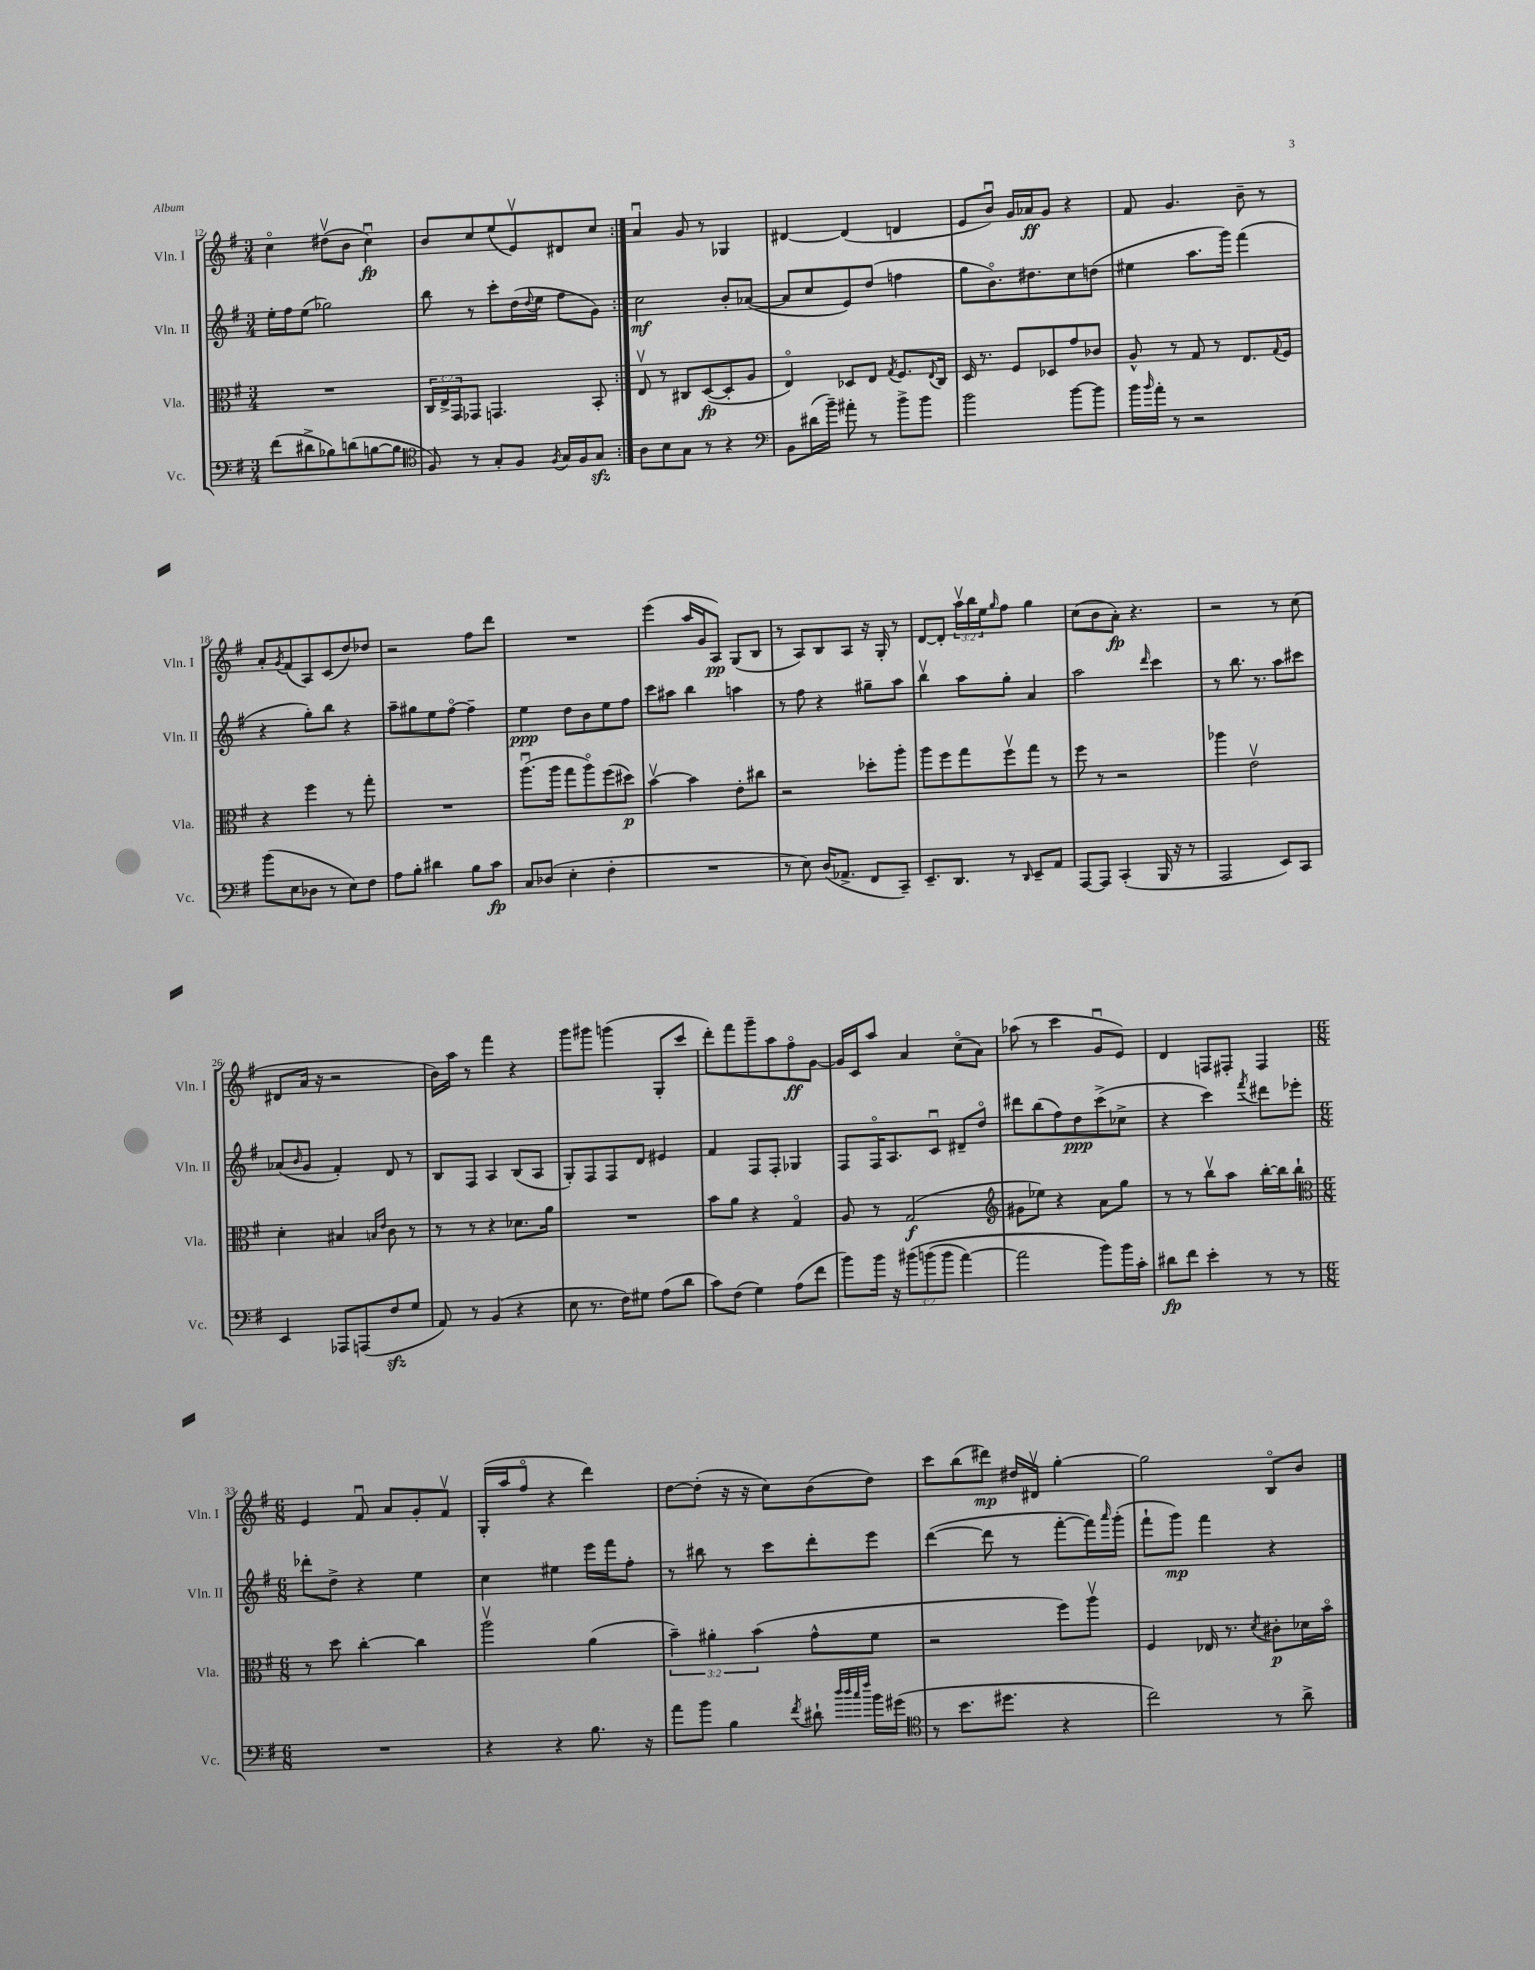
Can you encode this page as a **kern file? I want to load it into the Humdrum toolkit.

**kern	**dynam	**kern	**dynam	**kern	**dynam	**kern	**dynam
*part4	*part4	*part3	*part3	*part2	*part2	*part1	*part1
*staff4	*staff4	*staff3	*staff3	*staff2	*staff2	*staff1	*staff1
*I"Vc.	*	*I"Vla.	*	*I"Vln. II	*	*I"Vln. I	*
*I'Vc.	*	*I'Vla.	*	*I'Vln. II	*	*I'Vln. I	*
*clefF4	*	*clefC3	*	*clefG2	*	*clefG2	*
*k[f#]	*	*k[f#]	*	*k[f#]	*	*k[f#]	*
*M3/4	*	*M3/4	*	*M3/4	*	*M3/4	*
=12	=12	=12	=12	=12	=12	=12	=12
(8f#\L	.	2.r	.	16ee'\LL	.	4cc\	.
.	.	.	.	16ff#\J	.	.	.
8d#X^\	.	.	.	(8ee\J	.	.	.
8B-X\)	.	.	.	2gg-X\)	.	(8dd#Xv\L	.
(8dn\	.	.	.	.	.	8b\J	.
[8Bn\	.	.	.	.	.	4ccu\)	fp
8B\J]	.	.	.	.	.	.	.
=13	=13	=13	=13	=13	=13	=13	=13
*clefC4	*	*	*	*	*	*	*
8F#/)	.	24C/LL	.	8bb\	.	8b/L	.
.	.	24E^/	.	.	.	.	.
.	.	24GG/J	.	.	.	.	.
8r	.	8GG-X/J	.	8r	.	8cc/	.
8G'/L	.	4.GGn/	.	8ccc'\L	.	(8ee/	.
8F#/J	.	.	.	(16dd\L	.	8ev/)	.
.	.	.	.	8qqdd/	.	.	.
.	.	.	.	16ee\JJ	.	.	.
8qF#/	.	.	.	.	.	.	.
16G/LL	.	.	.	8ff#\L	.	8d#X/	.
16F#/J	.	.	.	.	.	.	.
8Gzz/J	.	8BB'/	.	8g\J)	.	8cc/J	.
=14:|!	=14:|!	=14:|!	=14:|!	=14:|!	=14:|!	=14:|!	=14:|!
8A\L	.	8Ev/	.	2cc\	mf	4au/	.
8B\	.	8r	.	.	.	.	.
8G\J	.	8C#X/L	.	.	.	8g/	.
8r	.	([8D/	fp	.	.	8r	.
4r	.	8D'/]	.	8b'/L	.	4G-X/	.
.	.	8A/J	.	([8a-X/J	.	.	.
=15	=15	=15	=15	=15	=15	=15	=15
*clefF4	*	*	*	*	*	*	*
8BB\L	.	4E/)	.	8a-/L]	.	[4d#X/	.
(16d#X\L	.	.	.	8cc/	.	.	.
16b~\JJ)	.	.	.	.	.	.	.
8a#X'\	.	8D-X/L	.	8e/)	.	(4d#/]	.
8r	.	8E/J	.	(8dd/J	.	.	.
.	.	8qG/	.	.	.	.	.
8b^\L	.	8.F#/L	.	4ffn\	.	4dn/	.
8b\J	.	.	.	.	.	.	.
.	.	8qqE/	.	.	.	.	.
.	.	16C/Jk	.	.	.	.	.
=16	=16	=16	=16	=16	=16	=16	=16
2b\	.	16D/	.	8gg\L	.	8e/L	.
.	.	8.r	.	.	.	.	.
.	.	.	.	8.b\)	.	8bu/J)	.
.	.	8F#/L	.	.	.	16g/LL	.
.	.	.	.	8.dd#X\	.	16a-X/J	ff
.	.	8D-X/	.	.	.	8g/J	.
[8b\L	.	8g/	.	8cc\	.	4r	.
8b\J]	.	8c-X/J	.	(8ddn\J	.	.	.
=17	=17	=17	=17	=17	=17	=17	=17
16b\LL	.	8A^^/	.	4ee#X\	.	8f#/	.
16qqb/	.	.	.	.	.	.	.
16a'\JJ	.	.	.	.	.	.	.
8r	.	8r	.	.	.	4.g/	.
2r	.	8G/	.	8.aa\L	.	.	.
.	.	8r	.	.	.	.	.
.	.	.	.	16ggg\Jk)	.	.	.
.	.	8.E/L	.	(4fff#\	.	8b~\	.
.	.	.	.	.	.	8r	.
.	.	8qqG/	.	.	.	.	.
.	.	16F#/Jk	.	.	.	.	.
!!LO:LB:g=z
=18	=18	=18	=18	=18	=18	=18	=18
(8b\L	.	4r	.	4r	.	8a'/L	.
.	.	.	.	.	.	8qg/	.
8E\	.	.	.	.	.	(8f#/	.
8D-X\J	.	4ff#\	.	8gg'\L)	.	8A/)	.
8r	.	.	.	8bb\J	.	(8c/	.
8E\L)	.	8r	.	4r	.	8dd/)	.
8F#\J	.	8gg'\	.	.	.	8dd-X/J	.
=19	=19	=19	=19	=19	=19	=19	=19
8A\L	.	2.r	.	8aa~\L	.	2r	.
8B'\J	.	.	.	8gg#X\	.	.	.
4d#X\	.	.	.	8ee\	.	.	.
.	.	.	.	[8ff#\J	.	.	.
8B\L	.	.	.	4ff#~\]	.	8ff#\L	.
8c\J	fp	.	.	.	.	8ddd\J	.
=20	=20	=20	=20	=20	=20	=20	=20
8C/L	.	(8.aau\L	.	4ee\	ppp	2.r	.
(8D-X/J	.	.	.	.	.	.	.
.	.	16aa\Jk	.	.	.	.	.
4E'\	.	8gg\L	.	8dd\L	.	.	.
.	.	8aa\)	.	8b\	.	.	.
4F#'\	.	(8ff#\	.	8ee\	.	.	.
.	.	8dd#X\J)	p	8ff#\J	.	.	.
=21	=21	=21	=21	=21	=21	=21	=21
2.r	.	[4bv\	.	8ccc\L	.	(4eee\	.
.	.	.	.	8aa#X\J	.	.	.
.	.	4b\]	.	4bb\	.	16aa/LL	.
.	.	.	.	.	.	16g/J	.
.	.	.	.	.	.	8A/J)	pp
.	.	8e'\L	.	4aan\	.	(8G/L	.
.	.	8cc#X\J	.	.	.	8B/J	.
=22	=22	=22	=22	=22	=22	=22	=22
8r	.	2r	.	8r	.	8r	.
8E\)	.	.	.	8ff#\	.	8A/L)	.
(16D/KL	.	.	.	4r	.	8B/	.
8.AA-X^/J	.	.	.	.	.	.	.
.	.	.	.	.	.	8A/J	.
8FF#/L	.	8dd-X'\L	.	8gg#X~\L	.	16r	.
.	.	.	.	.	.	16G'/	.
8CC~/J)	.	8aa'\J	.	8aa\J	.	8r	.
=23	=23	=23	=23	=23	=23	=23	=23
8.EE~/L	.	8aa\L	.	4bbv\	.	[8d/L	.
.	.	8ff#\	.	.	.	8d'/J]	.
8.DD/J	.	.	.	.	.	.	.
.	.	8gg\	.	8aa\L	.	24aav\LL	.
.	.	.	.	.	.	24bb\	.
.	.	.	.	.	.	24ee\J	.
.	.	.	.	.	.	16qqgg/	.
8r	.	8ff#v\	.	8gg'\J	.	8ff#\J	.
16qqDD/	.	.	.	.	.	.	.
8EE~/L	.	8gg\J	.	4a/	.	4gg\	.
8AA/J	.	8r	.	.	.	.	.
=24	=24	=24	=24	=24	=24	=24	=24
[8AAA/L	.	8ff#\	.	2aa\	.	(8cc\L	.
8AAA/J]	.	8r	.	.	.	8b\	.
(4CC'/	.	2r	.	.	.	8a'\J)	fp
.	.	.	.	.	.	4.r	.
.	.	.	.	16qqddd/	.	.	.
16BBB/	.	.	.	4ccc\	.	.	.
16r	.	.	.	.	.	.	.
8r	.	.	.	.	.	.	.
=25	=25	=25	=25	=25	=25	=25	=25
2AAA/	.	4aa-X\	.	8r	.	2r	.
.	.	.	.	8.bb\	.	.	.
.	.	2ev\	.	.	.	.	.
.	.	.	.	8.r	.	.	.
8EE/L)	.	.	.	8aa\L	.	8r	.
8CC/J	.	.	.	8ccc#X\J	.	(8cc\	.
!!LO:LB:g=z
=26	=26	=26	=26	=26	=26	=26	=26
4EE/	.	4d'\	.	(8a-X/L	.	8d#X/L	.
.	.	.	.	16qqb/	.	.	.
.	.	.	.	8g/J	.	16a/Jk	.
.	.	.	.	.	.	16r	.
8AAA-X/L	.	4B#X/	.	4f#'/)	.	2r	.
(8AAAn/	.	.	.	.	.	.	.
.	.	16qqBn/LL	.	.	.	.	.
.	.	16qqe/JJ	.	.	.	.	.
8F#zz/	.	8c\	.	8d/	.	.	.
8G/J	.	8r	.	8r	.	.	.
=27	=27	=27	=27	=27	=27	=27	=27
8AA/)	.	8r	.	8B/L	.	16b\LL)	.
.	.	.	.	.	.	16aa\JJ	.
8r	.	8r	.	8F#/J	.	8r	.
(4BB/	.	4r	.	4A/	.	4fff#\	.
4r	.	8.d-X\L	.	(8B/L	.	4r	.
.	.	.	.	8A/J	.	.	.
.	.	16a\Jk	.	.	.	.	.
=28	=28	=28	=28	=28	=28	=28	=28
8E\	.	2.r	.	8G'/L)	.	8ggg\L	.
8.r	.	.	.	8F#/	.	8ggg#X\J	.
.	.	.	.	8F#/	.	(4gggn\	.
16F#\KL)	.	.	.	.	.	.	.
8G#X\J	.	.	.	8d/J	.	.	.
(8A\L	.	.	.	4e#X/	.	8G'/L	.
8d\J	.	.	.	.	.	8ccc/J	.
=29	=29	=29	=29	=29	=29	=29	=29
8c\L)	.	8b\L	.	4f#/	.	8ddd'\L)	.
(8F#\J	.	8a\J	.	.	.	8fff#\	.
4G\)	.	4r	.	8F#/L	.	8ggg~\	.
.	.	.	.	8F#'/J	.	8aa\	.
(8A\L	.	4G/	.	4G-X/	.	8ff#\	ff
8f#\J	.	.	.	.	.	[8g\J	.
=30	=30	=30	=30	=30	=30	=30	=30
8b\L)	.	8A/	.	8F#/L	.	16g/LL]	.
.	.	.	.	.	.	16c/J	.
16b\Jk	.	8r	.	16F#/K	.	8aa/J	.
16r	.	.	.	8.A/	.	.	.
(12b#X\L	.	(2G/	f	.	.	4a/	.
(12bn\	.	.	.	.	.	.	.
.	.	.	.	8cu/J	.	.	.
12b\J	.	.	.	.	.	.	.
[4a\)	.	.	.	8d#X~/L	.	(8cc\L	.
.	.	.	.	8dd/J	.	8a\J)	.
=31	=31	=31	=31	=31	=31	=31	=31
*	*	*clefG2	*	*	*	*	*
2a\]	.	8g#X\L	.	8ddd#X\L	.	(8aa-X\	.
.	.	8ee-X\J)	.	(8bb\	.	8r	.
.	.	4r	.	8ff#\)	.	4ccc\	.
.	.	.	.	8dd\	ppp	.	.
8b\L)	.	8a\L	.	(8ccc^\	.	8gu/L	.
16b\L	.	8gg\J	.	8cc-X^\J	.	8e/J)	.
16c'\JJ	.	.	.	.	.	.	.
=32	=32	=32	=32	=32	=32	=32	=32
8d#X\L	fp	8r	.	4r	.	4d/	.
8f#\J	.	8r	.	.	.	.	.
4e'\	.	8bbv\L	.	4ccc\)	.	8Fn/L	.
.	.	8aa\J	.	.	.	8F#X'/J	.
.	.	.	.	8qfff#/	.	.	.
8r	.	[16bb'\LL	.	8ddd#X\L	.	4F#/	.
.	.	16bb\J]	.	.	.	.	.
8r	.	8bb`\J	.	8eee-X'\J	.	.	.
!!LO:LB:g=z
=33	=33	=33	=33	=33	=33	=33	=33
*	*	*clefC3	*	*	*	*	*
*M6/8	*	*M6/8	*	*M6/8	*	*M6/8	*
2.r	.	8r	.	8ddd-X'\L	.	4e/	.
.	.	8dd\	.	8dd^\J	.	.	.
.	.	[4cc'\	.	4r	.	8f#u/	.
.	.	.	.	.	.	8a/L	.
.	.	4cc\]	.	4ee\	.	8g'/	.
.	.	.	.	.	.	8f#v/J	.
=34	=34	=34	=34	=34	=34	=34	=34
4r	.	2aav\	.	4cc\	.	(16G'/LL	.
.	.	.	.	.	.	16aa/J	.
.	.	.	.	.	.	8ff#/J	.
4r	.	.	.	4ee#X\	.	4r	.
8.B\	.	(4a\	.	16eee\LL	.	4ddd\)	.
.	.	.	.	16fff#\J	.	.	.
.	.	.	.	8ff#'\J	.	.	.
16r	.	.	.	.	.	.	.
=35	=35	=35	=35	=35	=35	=35	=35
8a\L	.	6b~\)	.	8r	.	[8dd\L	.
8b\J	.	.	.	8bb#X\	.	(8dd'\J]	.
.	.	6a#X'\	.	.	.	.	.
4B\	.	.	.	8r	.	16r	.
.	.	.	.	.	.	16r	.
.	.	(6b\	.	.	.	.	.
.	.	.	.	8ccc\L	.	8cc\L)	.
8qf#/	.	.	.	.	.	.	.
8d#X`\	.	8g^^\L	.	8ddd'\	.	(8b\	.
32qqdd/LLL	.	.	.	.	.	.	.
32qqdd/	.	.	.	.	.	.	.
32qqcc/	.	.	.	.	.	.	.
32qqff#/JJJ	.	.	.	.	.	.	.
16b\LL	.	8f#\J	.	8eee\J	.	8dd\J)	.
(16g#X\JJ	.	.	.	.	.	.	.
=36	=36	=36	=36	=36	=36	=36	=36
*clefC4	*	*	*	*	*	*	*
8r	.	2r	.	([4ddd\	.	8ccc\L	.
8.b\L	.	.	.	.	.	(8bb\	.
.	.	.	.	8ddd\]	.	8ddd#X\J)	mp
8.dd#X\J	.	.	.	.	.	.	.
.	.	.	.	8r	.	16dd#X/LL	.
.	.	.	.	.	.	16d#Xv/JJ	.
4r	.	8ff#\L)	.	[8fff#'\L	.	[4gg'\	.
.	.	8aav\J	.	16fff#\L])	.	.	.
.	.	.	.	16qqaaa/	.	.	.
.	.	.	.	(16ggg'\JJ	.	.	.
=37	=37	=37	=37	=37	=37	=37	=37
2cc\)	.	4F#/	.	8fff#`\L	.	2gg\]	.
.	.	.	.	8ggg\J)	mp	.	.
.	.	16E-X/	.	4fff#\	.	.	.
.	.	8.r	.	.	.	.	.
.	.	8qd/	.	.	.	.	.
8r	.	8c#X'\L	p	4r	.	8B/L	.
8a^\	.	16d-X\L	.	.	.	8b/J	.
.	.	16b\JJ	.	.	.	.	.
==	==	==	==	==	==	==	==
*-	*-	*-	*-	*-	*-	*-	*-
